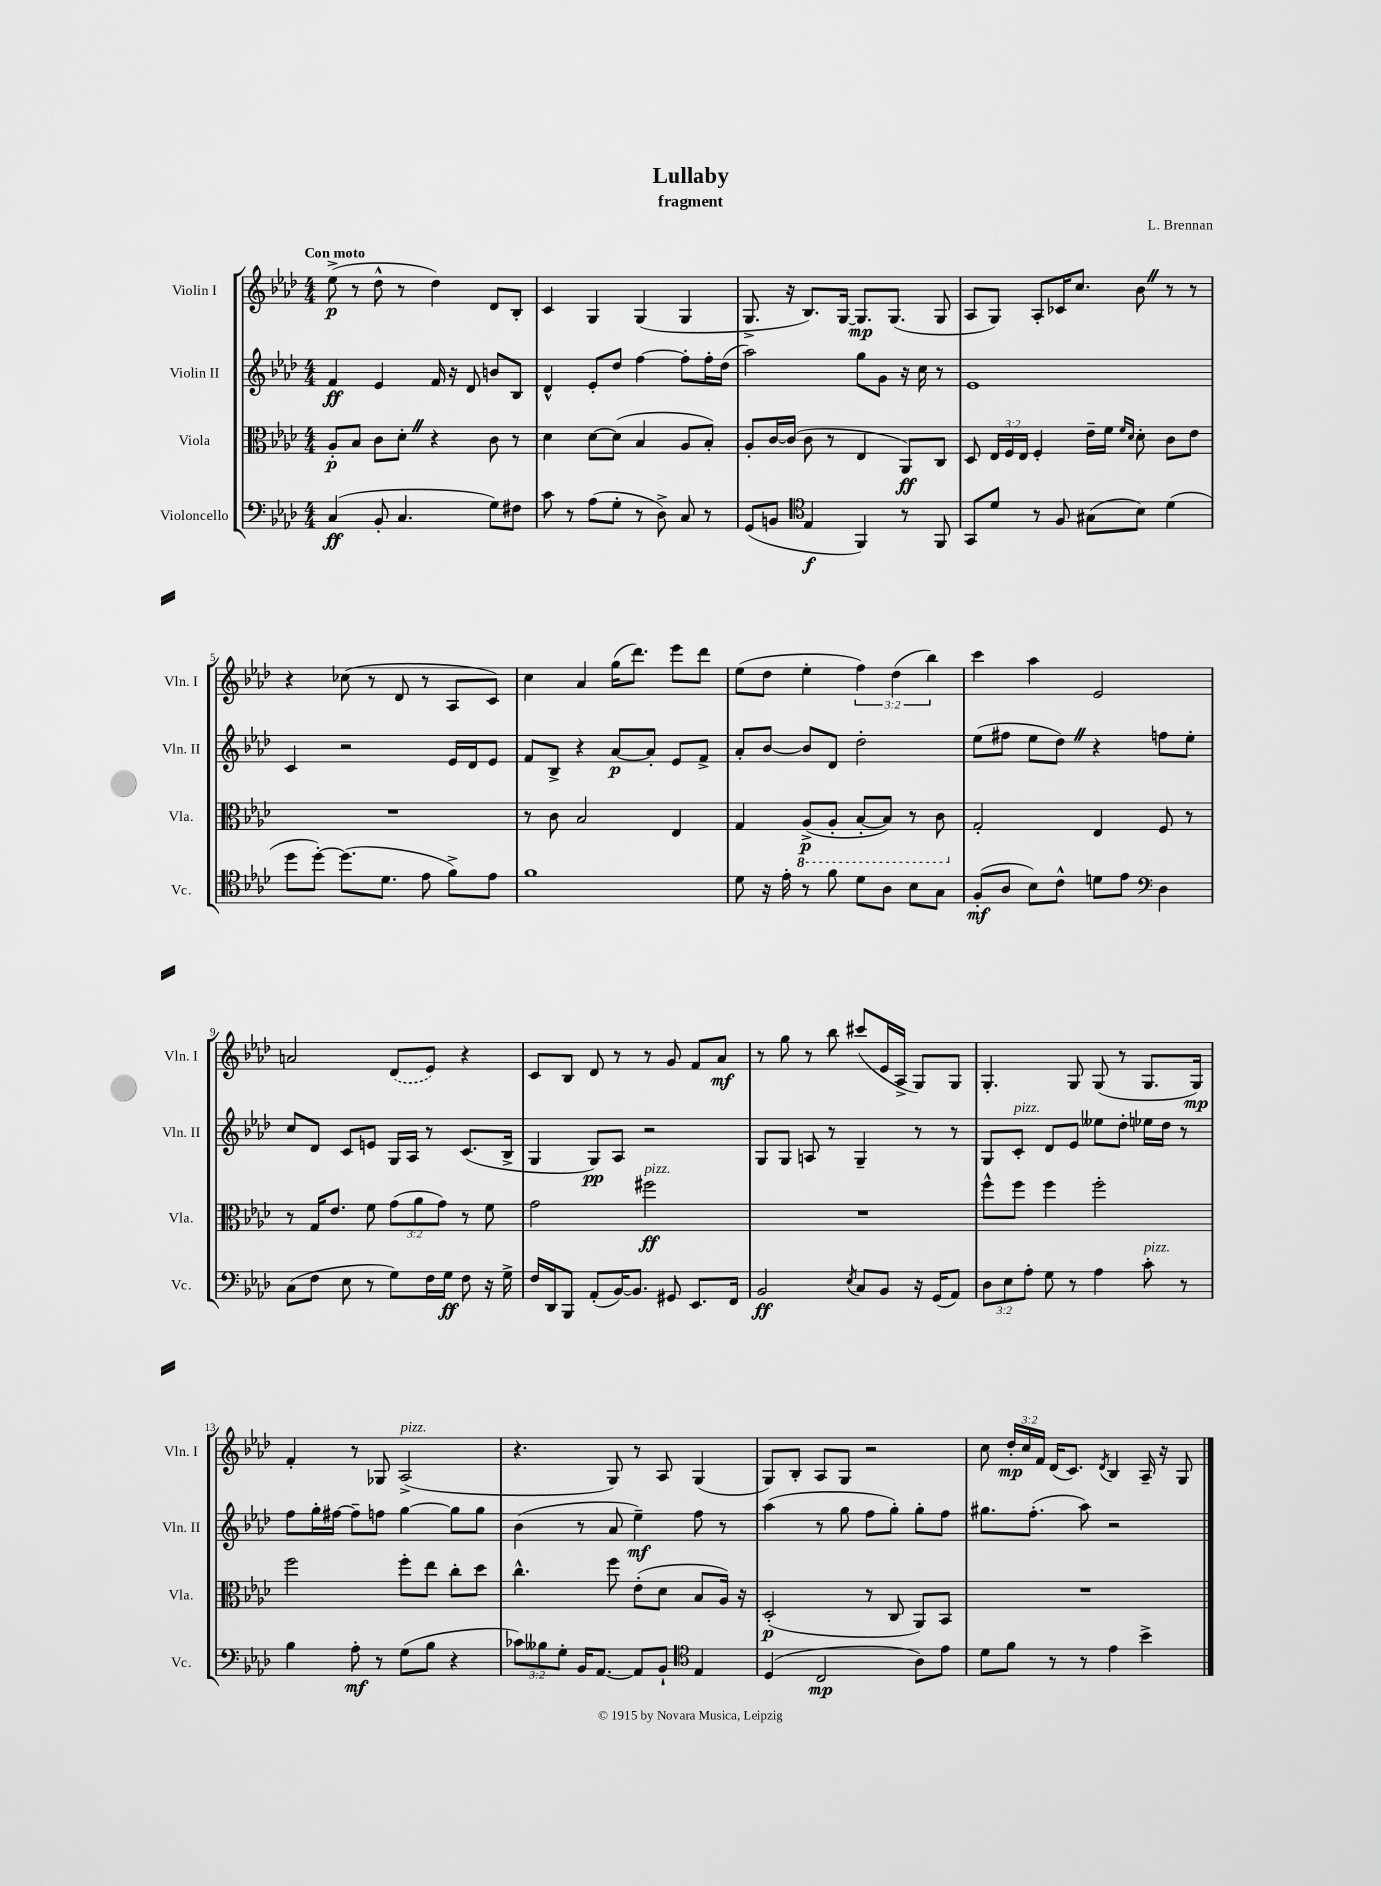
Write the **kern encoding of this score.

**kern	**kern	**kern	**kern
*staff4	*staff3	*staff2	*staff1
*clefF4	*clefC3	*clefG2	*clefG2
*k[b-e-a-d-]	*k[b-e-a-d-]	*k[b-e-a-d-]	*k[b-e-a-d-]
*M4/4	*M4/4	*M4/4	*M4/4
(4C/	8A-'/L	4f/	(8ee-^\
.	8B-/J	.	8r
8BB-'/	8c\L	4e-/	8dd-^^\
4.C/	8d-'\J	.	8r
.	4r	16f/	4dd-\)
.	.	16r	.
.	.	8d-/	.
8G\L)	8c\	8b/L	8d-/L
8F#\J	8r	8B-/J	8B-'/J
=	=	=	=
8c\	4d-\	4d-^^/	4c/
8r	.	.	.
(8A-\L	[8d-\L	8e-'/L	4G/
8G'\J	(8d-\]J	8dd-/J	.
8r	4B-/	[4ff\	(4G/
8D-^\)	.	.	.
8C/	8A-/L	8ff'\]L	4G/
8r	8B-'/J)	16ff'\L	.
.	.	(16dd-\JJ	.
=	=	=	=
(8GG/L	8A-'/L	2aa-\)	8.G^/
8BB/J	[16c/L	.	.
.	(16c/]JJ	.	16r
*clefC4	*	*	*
4E-/	8c\	.	8.B-/L)
.	8r	.	.
.	.	.	[16G/Jk
4FF/)	4E-/	8gg\L	8.G/]L
.	.	8g\J	.
.	.	.	(8.G/J
8r	8AA-/L)	16r	.
.	.	16cc\	.
8FF/	8C/J	8r	8G/
=	=	=	=
8GG/L	8D-/	1e-	8A-/L
8d-/J	24E-/LL	.	8G/J)
.	24F/	.	.
.	24E-/JJ	.	.
8r	4F'/	.	8A-'/L
8F/	.	.	16c-/K
.	.	.	8.cc/J
(8G#\L	16e-~\LL	.	.
.	16f\JJ	.	.
.	16qqf/LL	.	.
.	16qqd-/JJ	.	.
8B-\J)	8d-'\	.	8b-\
(4d-\	8c\L	.	8r
.	8e-\J	.	8r
=	=	=	=
8dd-\L	1r	4c/	4r
[8dd-'\J)	.	.	.
(8.dd-\]L	.	2r	(8cc-\
.	.	.	8r
8.d-\J	.	.	.
.	.	.	8d-/
8e-\	.	.	8r
8f^\L)	.	16e-/LL	8A-/L
.	.	16d-/J	.
8e-\J	.	8e-/J	8c/J)
=	=	=	=
1f	8r	8f/L	4cc\
.	8c\	8B-^/J	.
.	2B-/	4r	4a-/
.	.	[8a-/L	(16gg\LK
.	.	.	8.ddd-\J)
.	.	8a-'/]J	.
.	4E-/	8e-/L	8eee-\L
.	.	8f^/J	8ddd-\J
=	=	=	=
8d-\	4G/	8a-'/L	(8ee-\L
16r	.	[8b-/J	8dd-\J
16e-'\	.	.	.
8r	(8AA-^/L	8b-/]L	4ee-'\
8f\	8AA-'/J	8d-/J	.
8d-\L	[8BB-'/L	2dd-'\	6ff\)
8A-\J	8BB-/]J)	.	.
.	.	.	(6dd-\
8B-\L	8r	.	.
.	.	.	6bb-\)
8G\J	8C\	.	.
=	=	=	=
(8F'/L	2G'/	(8ee-\L	4ccc\
8A-/J	.	8ff#\J	.
8B-\L)	.	8ee-\L	4aa-\
8c^^\J	.	8dd-\J)	.
8d\L	4E-/	4r	2e-/
8e-\J	.	.	.
*clefF4	*	*	*
4D-\	8F/	8ff\L	.
.	8r	8ee-'\J	.
=	=	=	=
(8C\L	8r	8cc/L	2a/
8F\J	16G/LK	8d-/J	.
.	8.e-/J	.	.
8E-\	.	8c/L	.
8r	8f\	8e/J	.
8G\L)	(12g\L	16G/LL	(8d-/L
.	.	16A-/JJ	.
.	12a-\	.	.
16F\L	.	8r	8e-/J)
.	12g\J)	.	.
16G\JJ	.	.	.
8F\	8r	(8.c/L	4r
16r	8f\	.	.
16G^\	.	16B-^/Jk	.
=	=	=	=
16F/LL	2g\	4G/	8c/L
16DD-/J	.	.	.
8BBB-/J	.	.	8B-/J
(8AA-'/L	.	8G/L)	8d-/
[16BB-/K)	.	8A-/J	8r
8.BB-/]J	.	.	.
.	2ff#\	2r	8r
8GG#/	.	.	8g/
8.EE-/L	.	.	8f/L
.	.	.	8a-/J
16FF/Jk	.	.	.
=	=	=	=
2BB-/	1r	8G/L	8r
.	.	8G/J	8gg\
.	.	8A/	8r
.	.	8r	8bb-\
8qE-/	.	.	.
8C/L	.	4G~/	(8ccc#/L
8BB-/J	.	.	16e-/L
.	.	.	16A-^/JJ
16r	.	8r	8G/L)
(16GG/LK	.	.	.
8AA-/J)	.	8r	8G/J
=	=	=	=
12D-\L	8ff^^\L	8G/L	4.G'/
12E-\	.	.	.
.	8ff\J	8c'/J	.
12A-'\J	.	.	.
8G\	4ff\	8d-/L	.
8r	.	8e-/J	8G/
4A-\	2ff'\	8ee--\L	(8G/
.	.	8dd-'\J	8r
8c'\	.	16ee-\LL	8.G/L
.	.	16dd-\JJ	.
8r	.	8r	.
.	.	.	16G/Jk)
=	=	=	=
4B-\	2ff\	8ff\L	4f'/
.	.	16gg'\L	.
.	.	[16ff#\JJ	.
8A-'\	.	8ff#~\]L	8r
8r	.	8ff\J	8G-/
(8G\L	8ff'\L	[4gg\	(2A-^/
8B-\J	8ee-\J	.	.
4r	8cc'\L	8gg\]L	.
.	8dd-\J	8gg\J	.
=	=	=	=
12c-\L)	4.cc^^\	(4b-\	4.r
12B--\	.	.	.
12G'\J	.	.	.
16BB-/LK	.	8r	.
[8.AA-/J	.	.	.
.	8ff\	8a-/	8G/)
8AA-/]L	(8e-'\L	4ee-~\)	8r
8BB-`/J	8d-\J	.	8A-/
*clefC4	*	*	*
4E-/	8B-/L	8ff\	(4G/
.	16A-/Jk)	8r	.
.	16r	.	.
=	=	=	=
(4D-/	(2D-'/	(4aa-\	8G/L)
.	.	.	8B-'/J
2C/	.	8r	8A-/L
.	.	8gg\	8G/J
.	8r	8ff\L	2r
.	8C/	8gg'\J)	.
8A-\L)	8AA-/L)	8gg'\L	.
8e-\J	8BB-/J	8ff\J	.
=	=	=	=
8d-\L	1r	8.gg#\L	8cc\
8f\J	.	.	24dd-'/LL
.	.	.	24cc/
.	.	(8.ff'\J	.
.	.	.	24f/JJ
8r	.	.	(16d-/LK
.	.	.	8.c/J)
8r	.	8aa-\)	.
.	.	.	8qd-/
4e-\	.	2r	4B-/
4b-^\	.	.	16A-~/
.	.	.	16r
.	.	.	8G/
==	==	==	==
*-	*-	*-	*-
